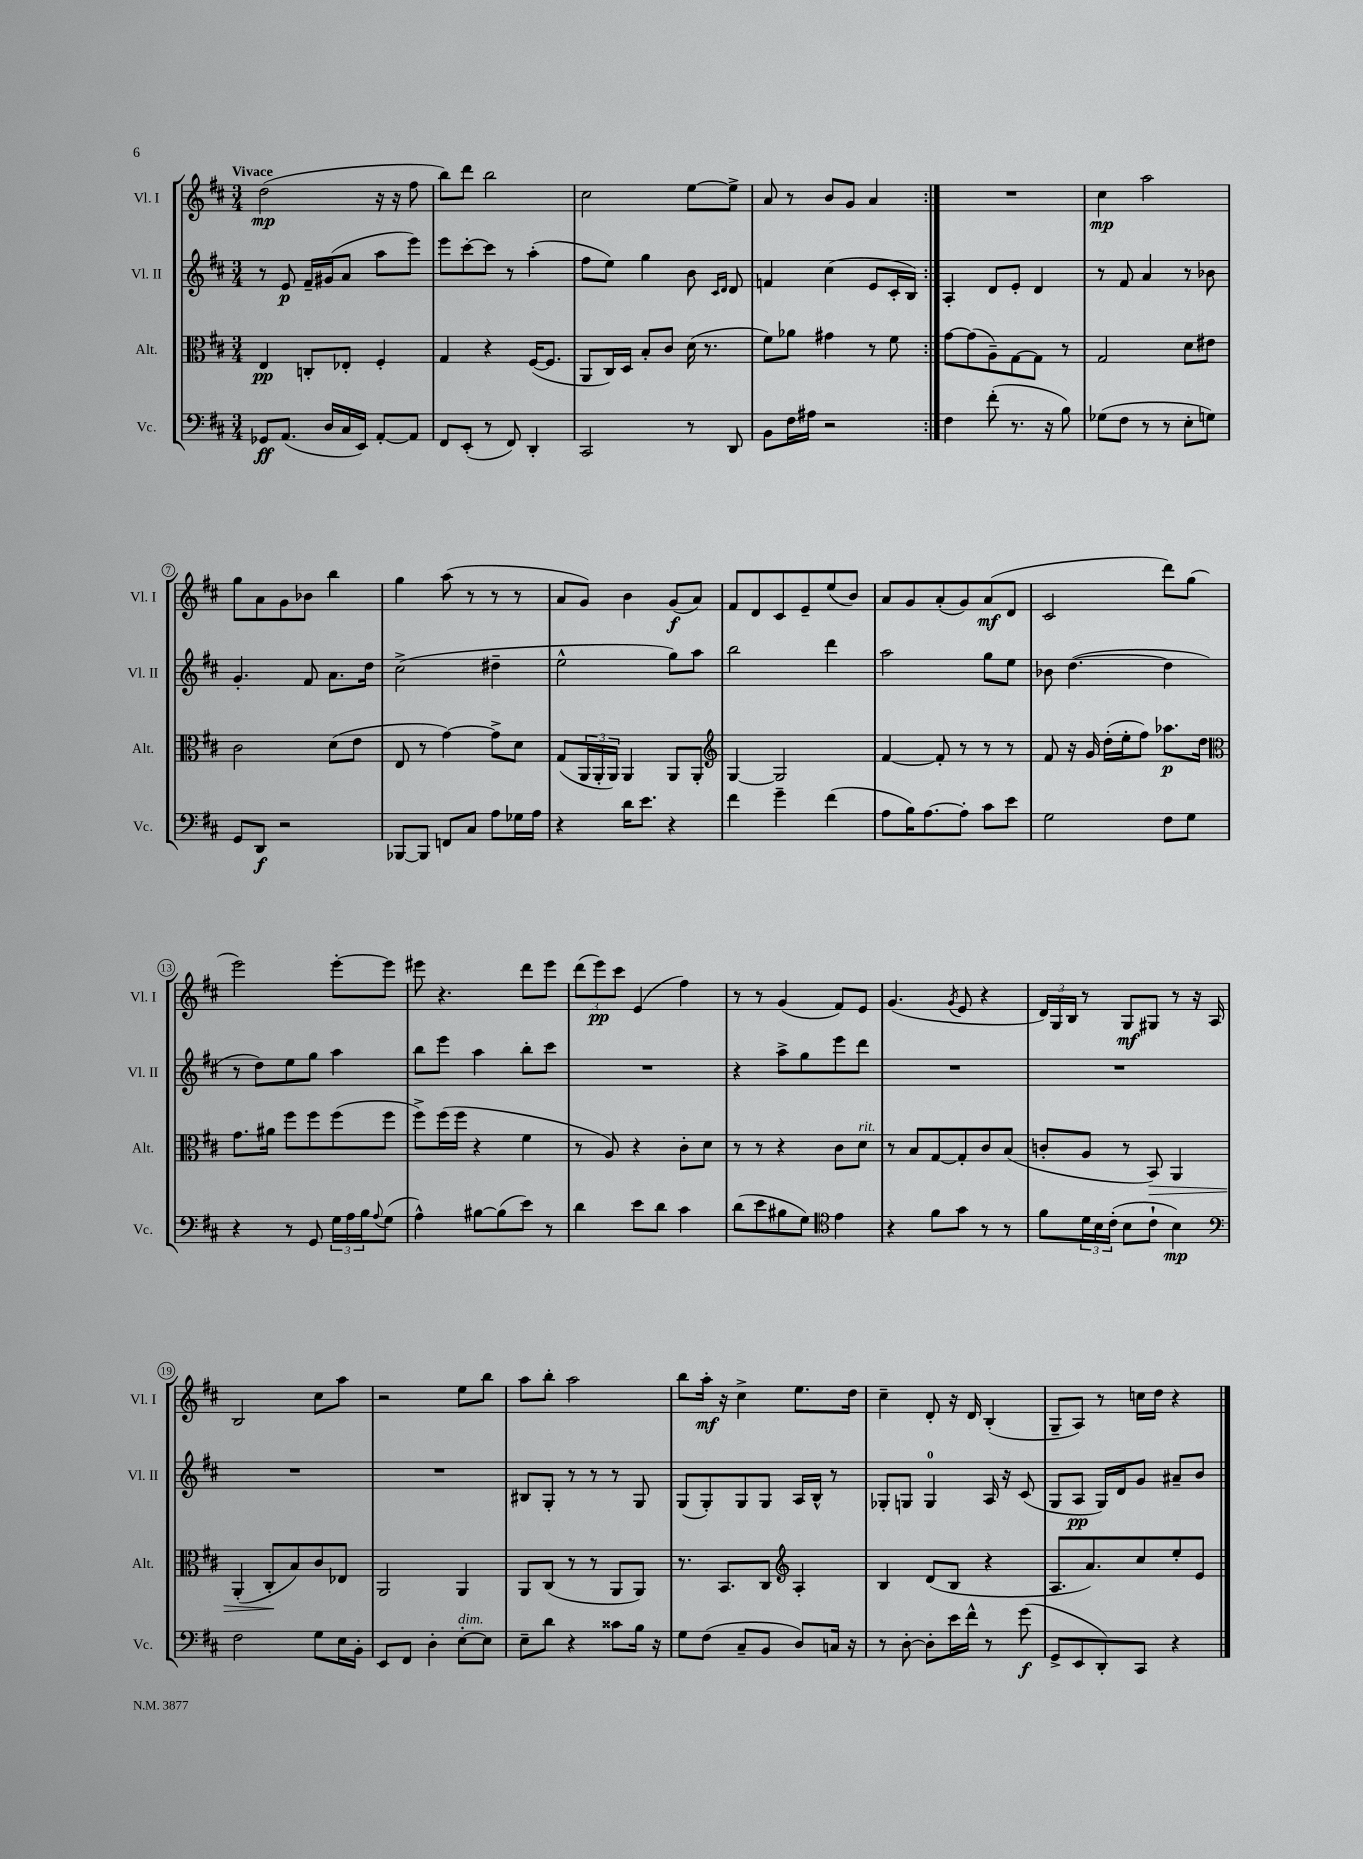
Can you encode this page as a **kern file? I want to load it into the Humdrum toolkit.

**kern	**kern	**kern	**kern
*staff4	*staff3	*staff2	*staff1
*clefF4	*clefC3	*clefG2	*clefG2
*k[f#c#]	*k[f#c#]	*k[f#c#]	*k[f#c#]
*M3/4	*M3/4	*M3/4	*M3/4
8GG-/L	4E/	8r	(2dd\
(8.AA/J	.	8e/	.
.	8C'/L	16f#~/LL	.
16D/LL	.	(16g#/J	.
16C#/	8E-'/J	8a/J	.
16EE/JJ)	.	.	.
[8AA'/L	4F#'/	8aa\L	16r
.	.	.	16r
8AA/]J	.	8eee\J)	8ff#\
=	=	=	=
8FF#/L	4G/	8eee\L	8bb\L)
(8EE'/J	.	[8ccc#'\	8ddd\J
8r	4r	8ccc#\]J	2bb\
8FF#/)	.	8r	.
4DD'/	([16F#/LK	(4aa'\	.
.	8.F#/]J	.	.
=	=	=	=
2CC#/	8AA/L	8ff#\L	2cc#\
.	16C#/L)	8ee\J)	.
.	16D/JJ	.	.
.	8B'/L	4gg\	.
.	8c#/J	.	.
8r	(16d\	8b\	[8ee\L
.	8.r	.	.
.	.	16qqc#/LL	.
.	.	16qqd/JJ	.
8DD/	.	8d/	8ee^\]J
=	=	=	=
8BB\L	8f#\L)	4f/	8a/
16F#\L	8a-\J	.	8r
16A#\JJ	.	.	.
2r	4g#\	(4cc#\	8b/L
.	.	.	8g/J
.	8r	8e/L	4a/
.	8f#\	16c#'/L	.
.	.	16B/JJ)	.
=:|!	=:|!	=:|!	=:|!
4F#\	[8g\L	4A'/	2.r
.	(8g\]	.	.
(8f#'\	8A~\)	8d/L	.
8.r	[8G\	8e'/J	.
.	8G\]J	4d/	.
16r	.	.	.
8B\)	8r	.	.
=	=	=	=
(8G-\L	2G/	8r	4cc#\
8F#\J	.	8f#/	.
8r	.	4a/	2aa\
8r	.	.	.
8E'\L	8d\L	8r	.
8G\J)	8e#\J	8b-\	.
=	=	=	=
8GG/L	2c#\	4.g'/	8gg\L
8DD/J	.	.	8a\
2r	.	.	8g\
.	.	8f#/	8b-\J
.	(8d\L	8.a\L	4bb\
.	8e\J	.	.
.	.	16dd\Jk	.
=	=	=	=
[8BBB-/L	8E/	(2cc#^\	4gg\
8BBB-/]J	8r	.	.
8FF/L	[4g\)	.	(8aa\
8C#/J	.	.	8r
8A\L	8g^\]L	4dd#~\	8r
16G-\L	8d\J	.	8r
16A\JJ	.	.	.
=	=	=	=
4r	(8G/L	2ee^^\	8a/L
.	24AA/L	.	8g/J)
.	24AA'/	.	.
.	24AA/JJ)	.	.
16d\LK	4AA/	.	4b\
8.e\J	.	.	.
4r	8AA/L	8gg\L)	(8g/L
.	8AA'/J	8aa\J	8a/J)
=	=	=	=
*	*clefG2	*	*
4f#\	[4G/	2bb\	8f#/L
.	.	.	8d/
4g~\	2G/]	.	8c#/
.	.	.	8e~/
(4f#\	.	4ddd\	(8ee/
.	.	.	8b/J)
=	=	=	=
8A\L	[4f#/	2aa\	8a/L
16B\K)	.	.	8g/
[8.A\	.	.	.
.	8f#'/]	.	(8a'/
8A'\]J	8r	.	8g/)
8c#\L	8r	8gg\L	(8a/
8e\J	8r	8ee\J	8d/J
=	=	=	=
2G\	8f#/	8b-\	2c#/
.	16r	([4.dd\	.
.	16g/	.	.
.	(16dd'\LL	.	.
.	16ee'\J	.	.
.	8ff#\J)	.	.
8F#\L	8.aa-\L	4dd\]	8ddd\L)
8G\J	.	.	(8gg\J
.	16dd\Jk	.	.
=	=	=	=
*	*clefC3	*	*
4r	8.g\L	8r	2eee\)
.	.	8dd\L)	.
.	16a#\Jk	.	.
8r	8ff#\L	8ee\	.
8GG/	8ff#\	8gg\J	.
24G\LL	(8ff#\	4aa\	[8eee'\L
24A\	.	.	.
24B\J	.	.	.
8qqA/	.	.	.
(8G\J	8ff#\J	.	8eee\]J
=	=	=	=
4A^^\)	8ff#^\L)	8bb\L	8eee#\
.	(16ff#\L	8eee\J	4.r
.	16ff#\JJ	.	.
[8B#\L	4r	4aa\	.
(8B#\]	.	.	.
8e\J)	4f#\	8bb'\L	8ddd\L
8r	.	8ccc#\J	8eee#\J
=	=	=	=
4d\	8r	2.r	(12ddd\L
.	.	.	12eee\)
.	8A/)	.	.
.	.	.	12ccc#\J
8e\L	4r	.	(4e/
8d\J	.	.	.
4c#\	8c#'\L	.	4ff#\)
.	8d\J	.	.
=	=	=	=
(8d\L	8r	4r	8r
8e\	8r	.	8r
8B#\	4r	8aa^\L	(4g/
8G\J)	.	8gg\	.
*clefC4	*	*	*
4e\	8c#\L	8eee\	8f#/L)
.	8d\J	8ddd\J	8e/J
=	=	=	=
4r	8r	2.r	(4.g/
.	8B/L	.	.
8f#\L	[8G/	.	.
.	.	.	8qg/
8g\J	8G'/]	.	8e/
8r	8c#/	.	4r
8r	(8B/J	.	.
=	=	=	=
8f#\L	8c'/L	2.r	24d/LL)
.	.	.	24G/
.	.	.	24B/JJ
24d\L	8A/J	.	8r
24B\	.	.	.
(24c#'\JJ	.	.	.
8B\L	8r	.	8G/L
8c#`\J	8BB/)	.	8G#/J
4B\)	4AA/	.	8r
.	.	.	16r
.	.	.	16A/
=	=	=	=
*clefF4	*	*	*
2F#\	(4AA'/	2.r	2B/
.	8C#'/L	.	.
.	8B/)	.	.
8G\L	8c#/	.	8cc#\L
16E\L	8E-/J	.	8aa\J
16BB'\JJ	.	.	.
=	=	=	=
8EE/L	2AA/	2.r	2r
8FF#/J	.	.	.
4D'\	.	.	.
[8E'\L	4AA/	.	8ee\L
8E\]J	.	.	8bb\J
=	=	=	=
8E~\L	8AA/L	8B#/L	8aa\L
8d\J	(8C#/J	8G'/J	8bb'\J
4r	8r	8r	2aa\
.	8r	8r	.
8c##\L	8AA/L	8r	.
16B\Jk	8AA/J)	8G/	.
16r	.	.	.
=	=	=	=
8G\L	8.r	(8G/L	8bb\L
(8F#\J	.	8G'/)	16aa'\Jk
.	8.BB/L	.	16r
8C#~/L	.	8G/	4cc#^\
8BB/J	8C#/J	8G/J	.
*	*clefG2	*	*
8D/L)	4A'/	16A/LL	8.ee\L
.	.	16B^^/JJ	.
16C/Jk	.	8r	.
16r	.	.	16dd\Jk
=	=	=	=
8r	4B/	8G-'/L	4cc#~\
[8D'\	.	8G/J	.
8D'\]L	(8d/L	4G/	8d'/
16e\L	8B/J	.	16r
16f#^^\JJ	.	.	16d/
8r	4r	16A/	(4B'/
.	.	16r	.
(8g\	.	(8c#/	.
=	=	=	=
8GG^/L	8.A/L	8G/L	8G~/L
8EE/	.	8A/J	8A/J)
.	8.a/)	.	.
8DD'/)	.	16G/LL)	8r
.	.	16d/J	.
8CC#/J	8cc#/	8g/J	16cc\LL
.	.	.	16dd\JJ
4r	8ee'/	8a#~/L	4r
.	8e/J	8b/J	.
==	==	==	==
*-	*-	*-	*-
